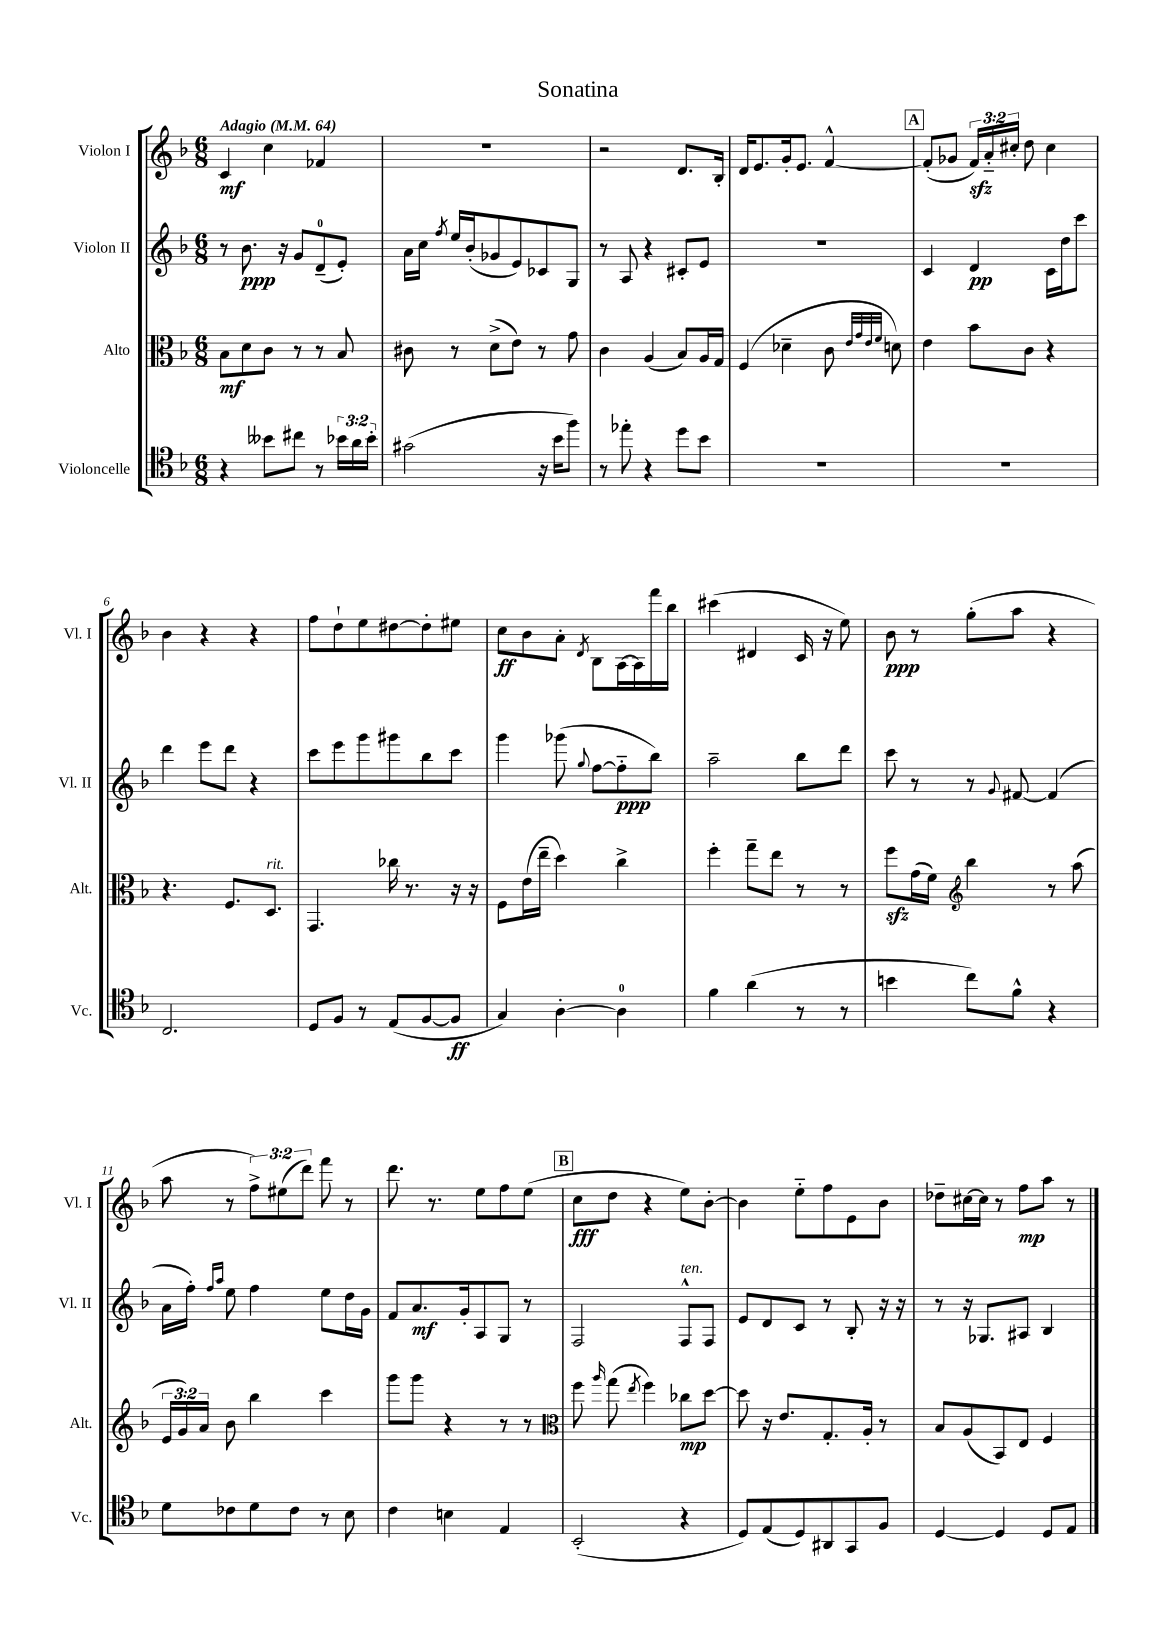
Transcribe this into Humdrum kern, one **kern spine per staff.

**kern	**kern	**kern	**kern
*staff4	*staff3	*staff2	*staff1
*clefC4	*clefC3	*clefG2	*clefG2
*k[b-]	*k[b-]	*k[b-]	*k[b-]
*M6/8	*M6/8	*M6/8	*M6/8
*MM64	*MM64	*MM64	*MM64
4r	8B-	8r	4c
.	8d	8.b-	.
8b--	8c	.	4cc
.	.	16r	.
8cc#	8r	8g	.
8r	8r	(8d~	4f-
24b-	8B-	8e')	.
24a	.	.	.
24b-'	.	.	.
=	=	=	=
(2g#	8c#	16a	2.r
.	.	16cc	.
.	.	8qff	.
.	8r	16ee	.
.	.	(16b-'	.
.	(8d^	8g-	.
.	8e)	8e)	.
16r	8r	8c-	.
16b-	.	.	.
8ff)	8g	8G	.
=	=	=	=
8r	4c	8r	2r
8ee-'	.	8A	.
4r	(4A	4r	.
8dd	8B-)	8c#'	8.d
8b-	16A	8e	.
.	16G	.	16B-'
=	=	=	=
2.r	(4F	2.r	16d
.	.	.	8.e
.	4d-~	.	16g'
.	.	.	8.e
.	8c	.	[4f^^
.	32qqe	.	.
.	32qqg	.	.
.	32qqe	.	.
.	32qqf	.	.
.	8d)	.	.
=	=	=	=
2.r	4e	4c	(8f']
.	.	.	8g-
.	8b-	4d	24f)
.	.	.	24a'~
.	.	.	24cc#'
.	8c	.	8dd
.	4r	16c	4cc#
.	.	16dd	.
.	.	8ccc	.
=	=	=	=
2.C	4.r	4ddd	4b-
.	.	8eee	4r
.	8.F	8ddd	.
.	.	4r	4r
.	8.D	.	.
=	=	=	=
8D	4.GG	8ccc	8ff
8F	.	8eee	8dd`
8r	.	8ggg	8ee
(8E	16cc-	8ggg#	[8dd#
.	8.r	.	.
[8F	.	8bb-	8dd#']
8F]	16r	8ccc	8ee#
.	16r	.	.
=	=	=	=
4G)	8F	4ggg	8cc
.	(16e	.	8b-
.	16ee~	.	.
[4A'	4dd)	(8ggg-	8a'
.	.	8qqgg	8qd
.	.	[8ff	8B-
4A]	4cc^	8ff'~]	[16A
.	.	.	16A]
.	.	8bb-)	16fff
.	.	.	16bb-
=	=	=	=
4f	4ff'	2aa~	(4ccc#
(4a	8gg~	.	4d#
.	8ee	.	.
8r	8r	8bb-	16c
.	.	.	16r
8r	8r	8ddd	8ee)
=	=	=	=
4b	8ff	8ccc	8b-
.	(16g	8r	8r
.	16f)	.	.
*	*clefG2	*	*
8cc)	4bb-	8r	(8gg'
.	.	8qqg	.
8f^^	.	[8f#	8aa
4r	8r	(4f#]	4r
.	(8aa	.	.
=	=	=	=
8d	24e	16a	8aa
.	24g)	.	.
.	.	16ff')	.
.	24a	.	.
.	.	16qqff	.
.	.	16qqaa	.
8c-	8b-	8ee	8r
8d	4bb-	4ff	12ff^)
.	.	.	(12ee#
8c-	.	.	.
.	.	.	12ddd)
8r	4ccc	8ee	8fff
8B-	.	16dd	8r
.	.	16g	.
=	=	=	=
4c	8ggg	8f	8.ddd
.	8ggg	8.a	.
.	.	.	8.r
4B	4r	.	.
.	.	16g'	.
.	.	8A	8ee
4E	8r	8G	8ff
.	8r	8r	(8ee
=	=	=	=
*	*clefC3	*	*
(2BB-'	8ff	2F	8cc
.	16qqaa	.	.
.	(8gg	.	8dd
.	8qee	.	.
.	4ff)	.	4r
4r	8cc-	8F^^	8ee)
.	[8dd	8F	[8b-'
=	=	=	=
8D)	8dd]	8e	4b-]
(8E	16r	8d	.
.	8.e	.	.
8D)	.	8c	8ee'~
8AA#	8.G'	8r	8ff
8GG	.	8B-'	8e
.	16A'	.	.
8F	8r	16r	8b-
.	.	16r	.
=	=	=	=
[4D	8B-	8r	8dd-~
.	(8A	16r	[16cc#
.	.	8.G-	16cc#]
4D]	8BB-)	.	8r
.	8E	8A#	8ff
8D	4F	4B-	8aa
8E	.	.	8r
==	==	==	==
*-	*-	*-	*-
